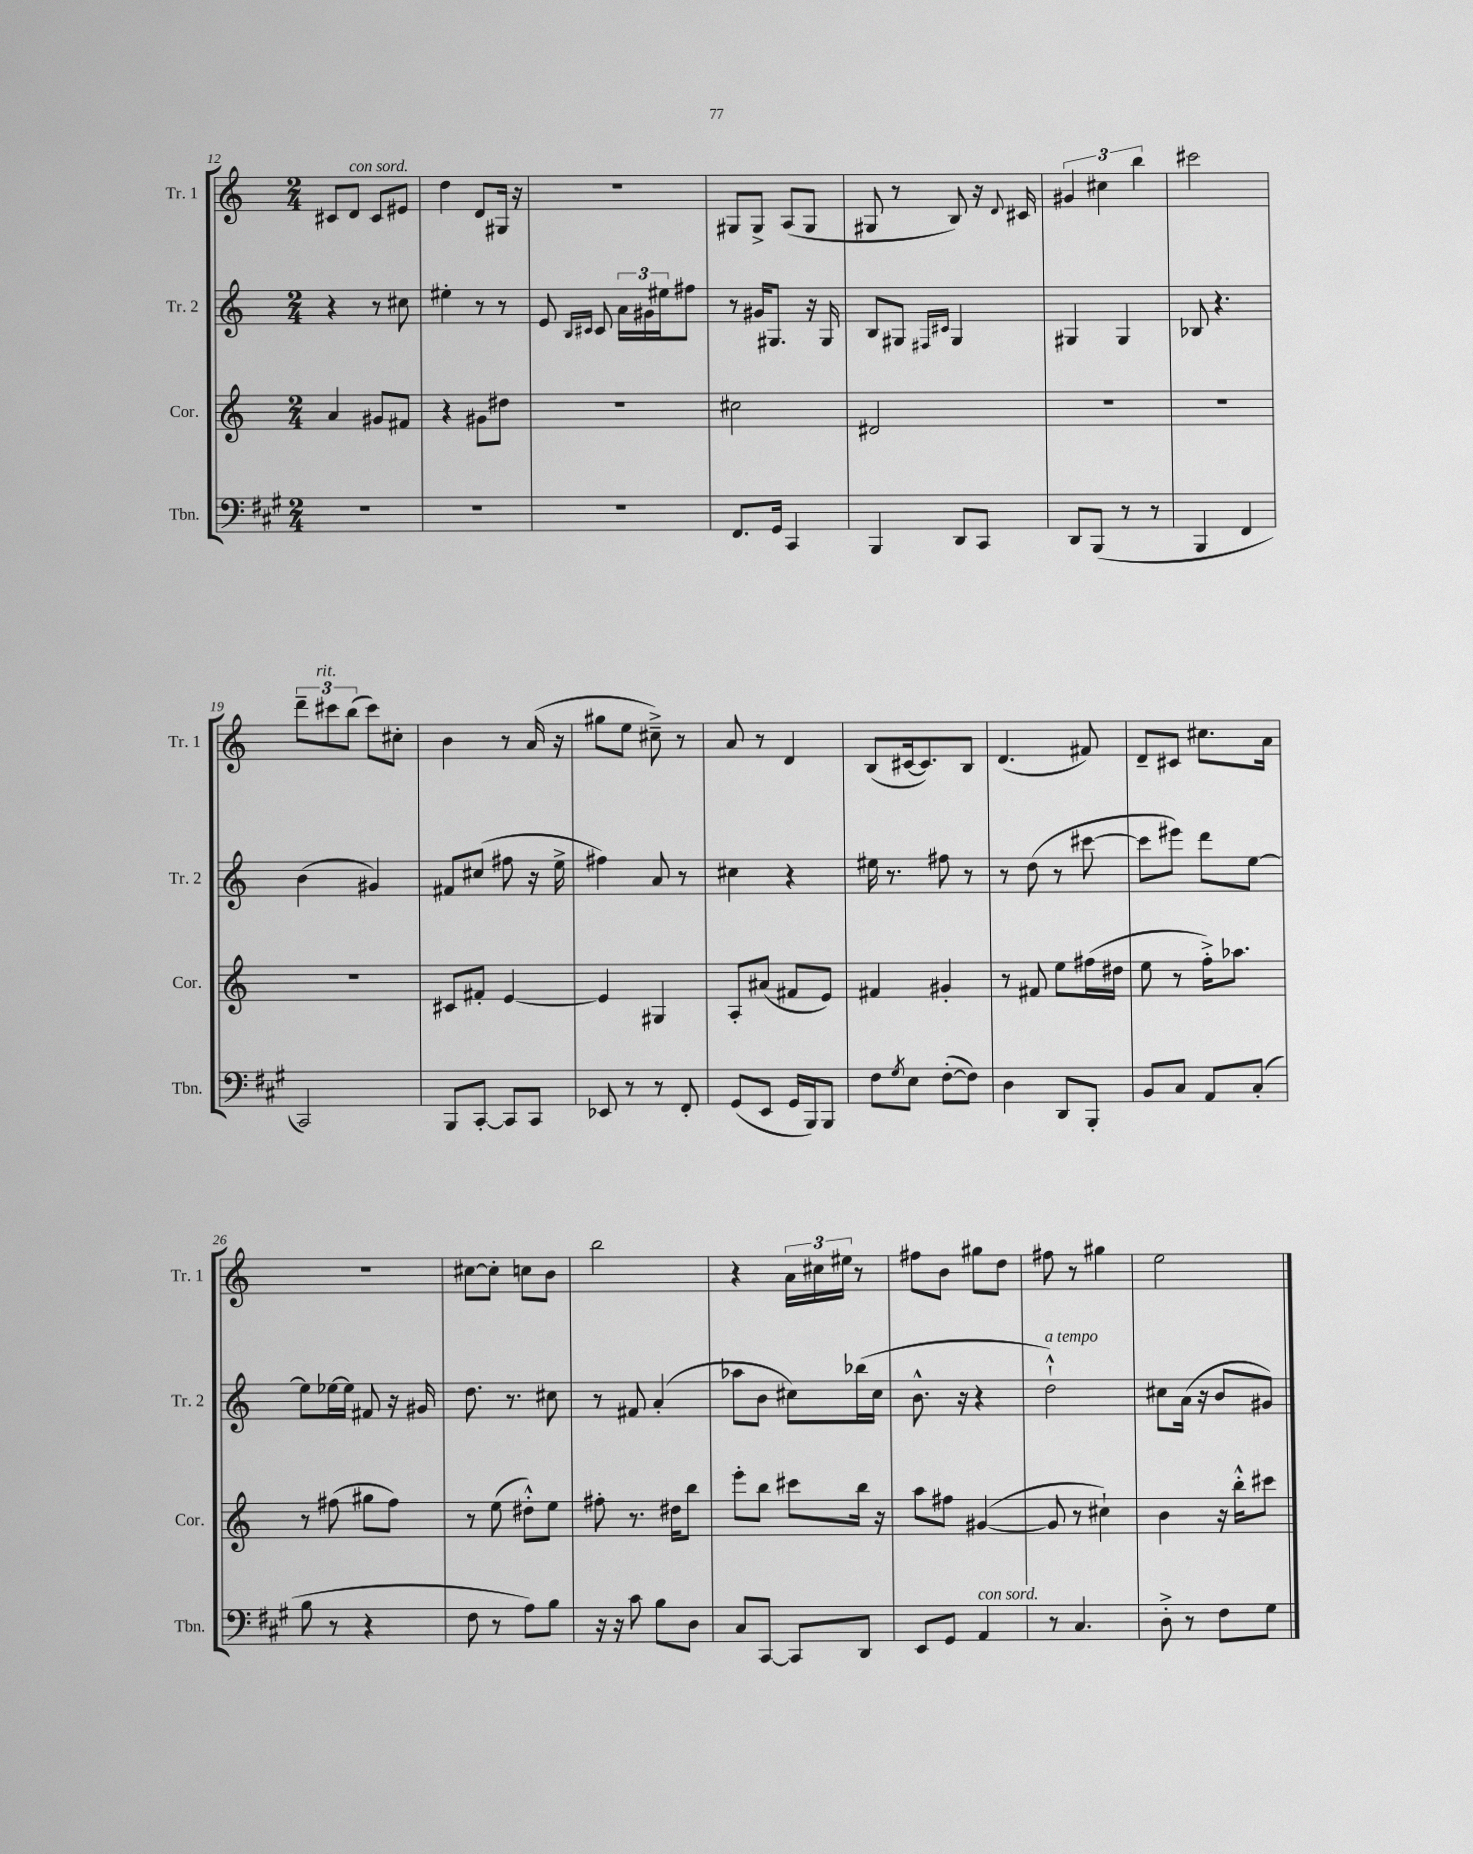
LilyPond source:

<<
\new StaffGroup <<
\new Staff = "s0" \with { instrumentName = "Tr. 1" shortInstrumentName = "Tr. 1" } {
    \clef treble \key c \major \numericTimeSignature \time 2/4
    cis'8 d'8^\markup { \italic "con sord." } cis'8 eis'8 |
    d''4 d'8 gis16 r16 |
    R2 |
    gis8 gis8-> a8( gis8 |
    gis8 r8 b8) r16 \appoggiatura { d'8 } cis'16 |
    \tuplet 3/2 { gis'4 cis''4 b''4 } |
    cis'''2 |
    \tuplet 3/2 { d'''8-- cis'''8^\markup { \italic "rit." } b''8( } cis'''8) cis''8-. |
    b'4 r8 a'16( r16 |
    gis''8 e''8 cis''8--->) r8 |
    a'8 r8 d'4 |
    b8( cis'16~ cis'8.) b8 |
    d'4.( fis'8) |
    d'8-- cis'8 cis''8. a'16 |
    R2 |
    cis''8~ cis''8-. c''8 b'8 |
    b''2 |
    r4 \tuplet 3/2 { a'16 cis''16 eis''16 } r8 |
    fis''8 b'8 gis''8 d''8 |
    fis''8 r8 gis''4 |
    e''2 \bar "|." |
}
\new Staff = "s1" \with { instrumentName = "Tr. 2" shortInstrumentName = "Tr. 2" } {
    \clef treble \key c \major \numericTimeSignature \time 2/4
    r4 r8 cis''8 |
    eis''4-. r8 r8 |
    e'8 \grace { b16 cis'16 } cis'8 \tuplet 3/2 { a'16 gis'16 eis''16 } fis''8 |
    r8 gis'16 gis8. r16 gis16 |
    b8 gis8 \grace { fis16 cis'16 } gis4 |
    gis4 gis4 |
    bes8 r4. |
    b'4( gis'4) |
    fis'8 cis''8( fis''8 r16 e''16-> |
    fis''4) a'8 r8 |
    cis''4 r4 |
    eis''16 r8. fis''8 r8 |
    r8 d''8( r8 cis'''8~ |
    cis'''8 eis'''8) d'''8 e''8~ |
    e''8 ees''16~ ees''16 fis'8 r16 gis'16 |
    d''8. r8. cis''8 |
    r8 fis'8 a'4-.( |
    aes''8 b'8 cis''8) bes''16( cis''16 |
    b'8.-^ r16 r4 |
    d''2-!-^^\markup { \italic "a tempo" }) |
    cis''8 a'16( r16 b'8 gis'8) \bar "|." |
}
\new Staff = "s2" \with { instrumentName = "Cor." shortInstrumentName = "Cor." } {
    \clef treble \key c \major \numericTimeSignature \time 2/4
    a'4 gis'8 fis'8 |
    r4 gis'8 dis''8 |
    R2 |
    cis''2 |
    dis'2 |
    R2 |
    R2 |
    R2 |
    cis'8 fis'8-. e'4~ |
    e'4 gis4 |
    a8-. ais'8( fis'8 e'8) |
    fis'4 gis'4-. |
    r8 fis'8 e''8 fis''16( dis''16 |
    e''8 r8 f''16-.->) aes''8. |
    r8 fis''8( gis''8 fis''8) |
    r8 e''8( dis''8-.-^) e''8 |
    fis''8-. r8. dis''16 b''8 |
    e'''8-. b''8 cis'''8 b''16 r16 |
    a''8 fis''8 gis'4~( |
    gis'8 r8 cis''4-!) |
    b'4 r16 b''16-.-^ cis'''8 \bar "|." |
}
\new Staff = "s3" \with { instrumentName = "Tbn." shortInstrumentName = "Tbn." } {
    \clef bass \key a \major \numericTimeSignature \time 2/4
    R2 |
    R2 |
    R2 |
    fis,8. gis,16 cis,4 |
    b,,4 d,8 cis,8 |
    d,8 b,,8( r8 r8 |
    b,,4 fis,4 |
    cis,2) |
    b,,8 cis,8~-. cis,8 cis,8 |
    ees,8 r8 r8 fis,8-. |
    gis,8( e,8 gis,16 b,,16) b,,8 |
    fis8 \acciaccatura { gis8 } e8 fis8~-.( fis8) |
    d4 d,8 b,,8-. |
    b,8 cis8 a,8 cis8-.( |
    b8 r8 r4 |
    fis8 r8 a8) b8 |
    r16 r16 cis'8 b8 d8 |
    cis8 cis,8~ cis,8 d,8 |
    e,8 gis,8 a,4^\markup { \italic "con sord." } |
    r8 cis4. |
    d8-.-> r8 fis8 gis8 \bar "|." |
}
>>
>>
\layout { \context { \Score currentBarNumber = #12 } }
